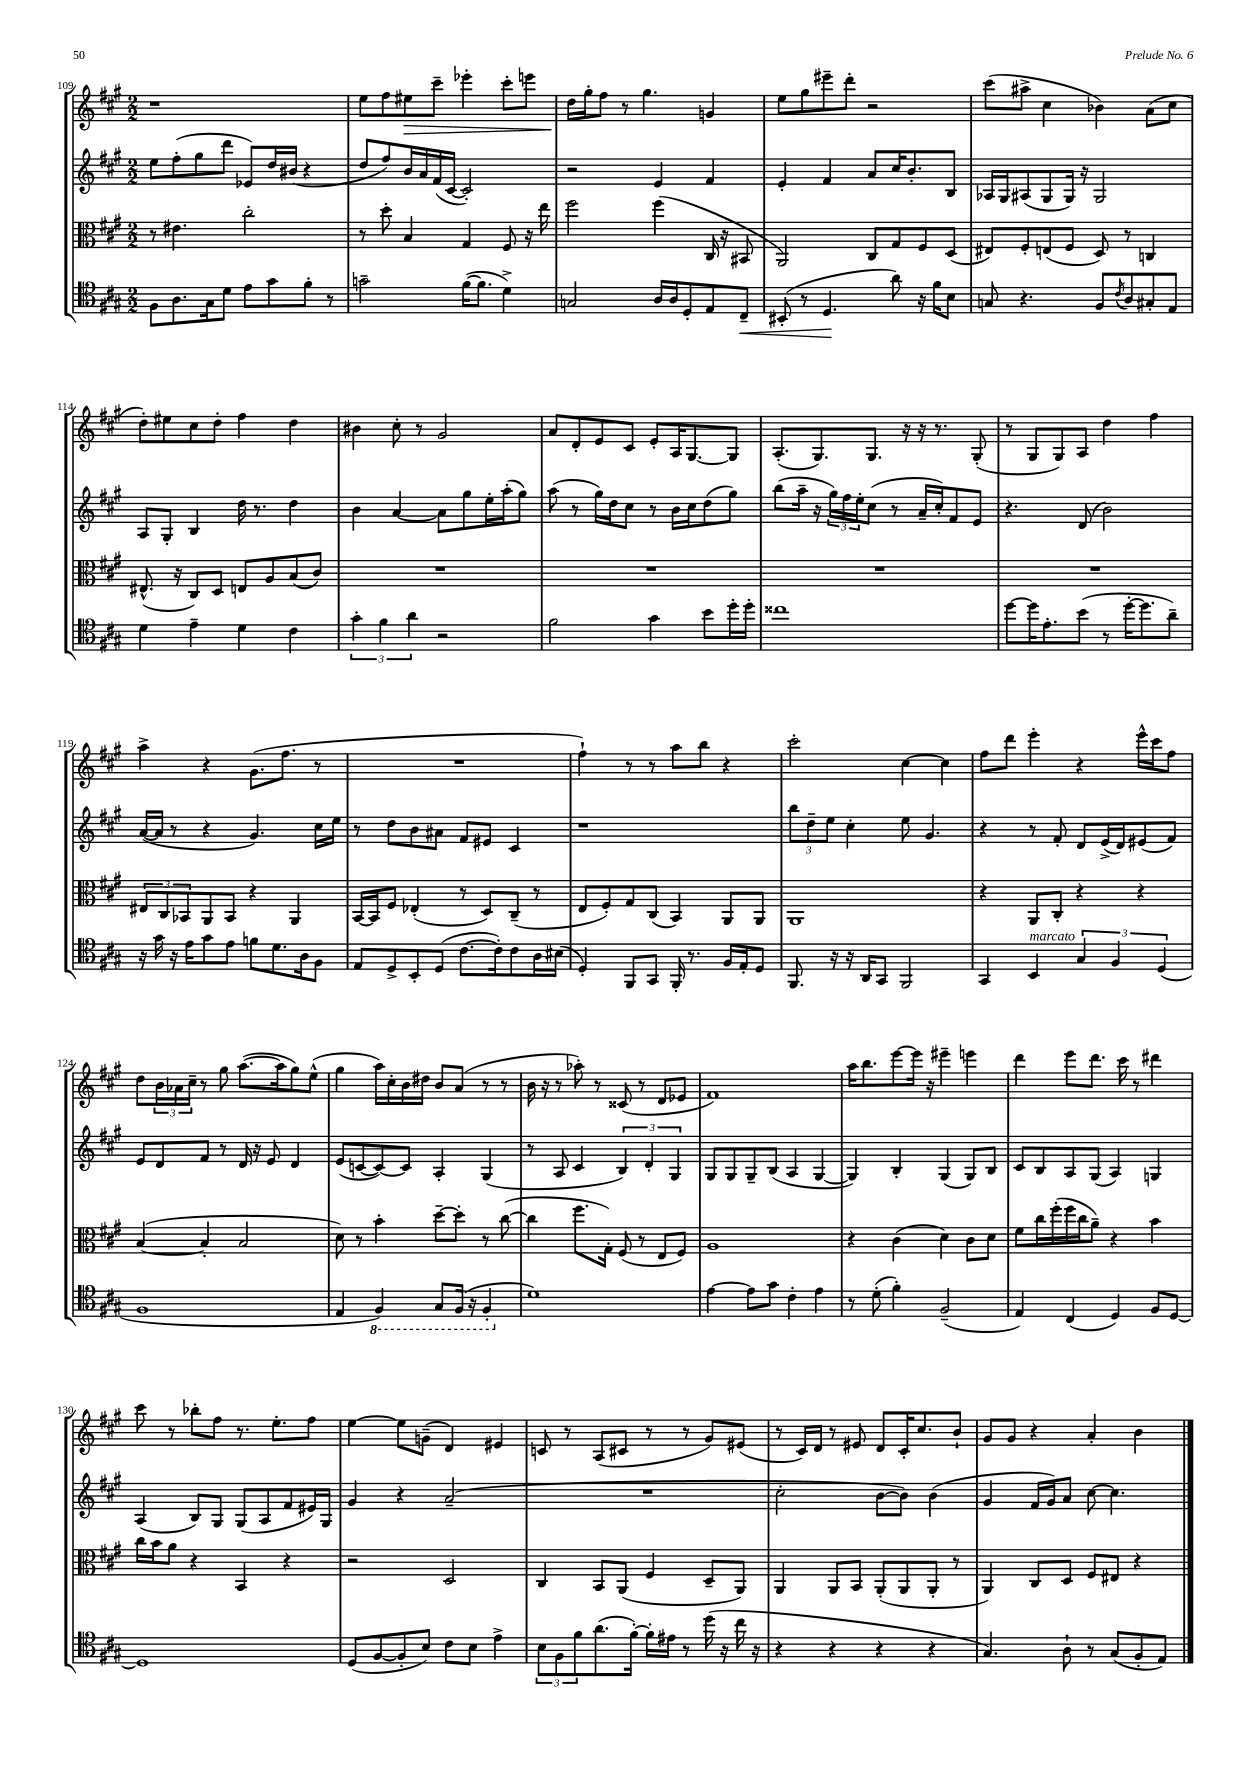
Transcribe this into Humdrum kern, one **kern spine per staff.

**kern	**kern	**kern	**kern
*staff4	*staff3	*staff2	*staff1
*clefC4	*clefC3	*clefG2	*clefG2
*k[f#c#g#]	*k[f#c#g#]	*k[f#c#g#]	*k[f#c#g#]
*M2/2	*M2/2	*M2/2	*M2/2
8F#\L	8r	8ee\L	1r
8.A\	4.e#\	(8ff#'\	.
.	.	8gg#\	.
16G#\k	.	.	.
8d\J	.	8ddd\J	.
8e\L	2cc#'\	8e-/L)	.
8g#\	.	16dd/L	.
.	.	(16b#/JJ	.
8f#'\J	.	4r	.
8r	.	.	.
=	=	=	=
2g~\	8r	8dd/L	8ee\L
.	8dd'\	8ff#/)	8ff#\
.	4B/	16b/L	8ee#\
.	.	16a/	.
.	.	(16f#/	8ccc#~\J
.	.	[16c#/JJ	.
([16f#\LK	4G#/	2c#'/])	4eee-'\
8.f#\]J	.	.	.
4d^\)	8F#/	.	8ccc#'\L
.	16r	.	8eee\J
.	16ee\	.	.
=	=	=	=
2G/	2ff#\	2r	16dd\LL
.	.	.	16gg#'\J
.	.	.	8ff#\J
.	.	.	8r
.	.	.	4.gg#\
16A/LL	(4ff#\	4e/	.
16A/J	.	.	.
8D'/	.	.	.
8E/	16C#/	4f#/	4g/
.	16r	.	.
8C#~/J	8BB#/	.	.
=	=	=	=
(8BB#'/	2AA/)	4e'/	8ee\L
8r	.	.	8gg#\
4.D/	.	4f#/	8eee#~\
.	.	.	8ddd'\J
.	8C#/L	8a/L	2r
8a\)	8G#/	16cc#/K	.
.	.	8.b'/	.
16r	8F#/	.	.
16f#\LK	.	.	.
8B\J	(8D/J	8B/J	.
=	=	=	=
8G/	8E#/L)	16A-/LL	(8ccc#\L
.	.	16G#/J	.
4.r	8F#'/	(8A#/	8aa#^\J
.	(8E/	8G#/	4cc#\
.	8F#/J	16G#/Jk)	.
.	.	16r	.
8F#/L	8D/)	2G#/	4b-\)
8qc#/	.	.	.
8A/	8r	.	.
8G#'/	4C/	.	(8a\L
8E/J	.	.	8cc#\J
=	=	=	=
4d\	(8.E#^^/	8A/L	8dd'\L)
.	.	8G#'/J	8ee#\
.	16r	.	.
4e~\	8C#/L)	4B/	8cc#\
.	8D/J	.	8dd'\J
4d\	8E/L	16dd\	4ff#\
.	.	8.r	.
.	8A/	.	.
4c#\	(8B/	4dd\	4dd\
.	8c#/J)	.	.
=	=	=	=
6g#'\	1r	4b\	4b#\
6f#\	.	.	.
.	.	[4a/	8cc#'\
6a\	.	.	.
.	.	.	8r
2r	.	8a\]L	2g#/
.	.	8gg#\	.
.	.	16ee'\L	.
.	.	(16aa'\J	.
.	.	8gg#\J)	.
=	=	=	=
2f#\	1r	(8aa\	8a/L
.	.	8r	8d'/
.	.	16gg#\LL)	8e/
.	.	16dd\J	.
.	.	8cc#\J	8c#/J
4g#\	.	8r	8e'/L
.	.	16b\LL	16A/K
.	.	16cc#\J	[8.G#/
8b\L	.	(8dd\	.
16dd'\L	.	8gg#\J)	8G#/]J
16dd'\JJ	.	.	.
=	=	=	=
1cc##	1r	(8bb\L	(8.A'/L
.	.	16aa~\Jk	.
.	.	16r	8.G#/)
.	.	24gg#\LL)	.
.	.	24ff#\	.
.	.	24ee'\J	.
.	.	(8cc#\J	8.G#/J
.	.	8r	.
.	.	.	16r
.	.	16a~/LL	16r
.	.	16cc#'/J)	8.r
.	.	8f#/	.
.	.	8e/J	(8G#'/
=	=	=	=
[8dd\L	1r	4.r	8r
16dd\]K	.	.	8G#/L
8.e'\	.	.	.
.	.	.	8G#/)
(8b\J	.	(8d/	8A/J
8r	.	2b\)	4dd\
[16dd'\LK	.	.	.
8.dd\]	.	.	.
.	.	.	4ff#\
8a~\J)	.	.	.
=	=	=	=
16r	12E#/L	([16a/LL	4aa^\
16g#\	.	16a/]JJ	.
.	12C#/	.	.
16r	.	8r	.
.	12BB-/	.	.
16e\LK	.	.	.
8g#\	8AA/	4r	4r
8e\J	8BB-/J	.	.
8f\L	4r	4.g#/)	(8.g#\L
8.d\	.	.	.
.	.	.	8.ff#\J
.	4AA/	.	.
16A\k	.	.	.
8F#\J	.	16cc#\LL	8r
.	.	16ee\JJ	.
=	=	=	=
8E/L	[16BB/LL	8r	1r
.	16BB/]J	.	.
8D^/	8F#/J	8dd\L	.
8BB'/	(4E-'/	8b\	.
(8D/J	.	8a#\J	.
[8.c#\L	8r	8f#/L	.
.	8D/L)	8e#/J	.
16c#'\]k)	.	.	.
8c#\	(8C#~/J	4c#/	.
16A\L	8r	.	.
(16B#\JJ	.	.	.
=	=	=	=
4D'/)	8E/L	1r	4ff#`\)
.	8F#'/)	.	.
8FF#/L	8G#/	.	8r
8GG#/J	(8C#/J	.	8r
16FF#'/	4BB/)	.	8aa\L
8.r	.	.	.
.	.	.	8bb\J
16F#/LL	8AA/L	.	4r
16E'/J	.	.	.
8D/J	8AA/J	.	.
=	=	=	=
8.FF#/	1AA	12bb\L	2ccc#'\
.	.	12dd~\	.
.	.	12ee\J	.
16r	.	.	.
16r	.	4cc#'\	.
16AA/LK	.	.	.
8GG#/J	.	.	.
2FF#/	.	8ee\	[4cc#\
.	.	4.g#/	.
.	.	.	4cc#\]
=	=	=	=
4GG#/	4r	4r	8ff#\L
.	.	.	8ddd\J
4BB/	8AA/L	8r	4eee'\
.	8C#'/J	8f#'/	.
6G#/	4r	8d/L	4r
.	.	(16e^/L	.
6F#/	.	.	.
.	.	16d/J)	.
.	4r	(8e#/	16eee^^\LL
.	.	.	16ccc#\J
(6D/	.	.	.
.	.	8f#/J)	8ff#\J
=	=	=	=
1F#	([4B/	8e/L	8dd\L
.	.	8d/	24b\L
.	.	.	24a-\
.	.	.	24cc#~\JJ
.	4B'/]	8f#/J	8r
.	.	8r	8gg#\
.	2B/	16d/	([8.aa\L
.	.	16r	.
.	.	8e/	.
.	.	.	16aa\]k
.	.	4d/	8gg#\)
.	.	.	(8ee^^\J
=	=	=	=
4E/	8d\)	(8e/L	4gg#\
.	8r	[8c/	.
4FF#/)	4b'\	8c/_)	16aa\LL)
.	.	.	16cc#'\
.	.	8c/]J	16b\
.	.	.	16dd#\JJ
8GG#/L	[8dd~\L	4A'/	8b/L
(16FF#/Jk	8dd'\]J	.	(8a/J
16r	.	.	.
4FF#'/	8r	(4G#/	8r
.	([8cc#\	.	8r
=	=	=	=
1d)	4cc#\]	8r	16b\
.	.	.	16r
.	.	8A/	8r
.	8.ff#\L	4c#/	8aa-'\)
.	.	.	8r
.	16G#'\Jk)	.	.
.	(8F#/	6B/)	(8c##/
.	8r	.	8r
.	.	6d'/	.
.	8E/L	.	8d/L
.	.	6G#/	.
.	8F#/J)	.	8e-/J
=	=	=	=
[4e\	1A	8G#/L	1f#)
.	.	8G#/	.
8e\]L	.	8G#~/	.
8g#\J	.	(8B/J	.
4c#'\	.	4A/	.
4e\	.	[4G#/	.
=	=	=	=
8r	4r	4G#/])	16aa\LK
.	.	.	8.bb\
(8d'\	.	.	.
4f#'\)	(4c#\	4B'/	[8eee\
.	.	.	16eee\]Jk
.	.	.	16r
(2F#~/	4d\)	(4G#/	4eee#~\
.	8c#\L	8G#/L)	4eee\
.	8d\J	8B/J	.
=	=	=	=
4E/)	8f#\L	8c#/L	4ddd\
.	16cc#\L	8B/	.
.	(16ff#'\	.	.
(4C#/	16ff#\	8A/	8eee\L
.	16cc#\J	.	.
.	8a~\J)	(8G#/J	8.ddd\J
4D/)	4r	4A/)	.
.	.	.	16ccc#\
.	.	.	8r
8F#/L	4b\	4G/	4ddd#\
[8D/J	.	.	.
=	=	=	=
1D]	16cc#\LL	(4A/	8ccc#\
.	16b\J	.	.
.	8a\J	.	8r
.	4r	8B/L)	8bb-'\L
.	.	8G#/J	8ff#\J
.	4BB/	(8G#/L	8.r
.	.	8A/	.
.	.	.	8.ee'\L
.	4r	8f#/	.
.	.	16e#/L)	8ff#\J
.	.	16G#/JJ	.
=	=	=	=
(8D/L	2r	4g#/	[4ee\
[8F#/	.	.	.
8F#'/]	.	4r	8ee\]L
8B/J)	.	.	(8g~\J
8c#\L	2D/	(2a~/	4d/)
8B\J	.	.	.
4e^\	.	.	4e#/
=	=	=	=
12B\L	4C#/	1r	8c/
12F#\	.	.	.
.	.	.	8r
12f#\	.	.	.
(8.a\	8BB/L	.	(8A/L
.	(8AA/J	.	8c#/J
[16f#'\Jk)	.	.	.
16f#'\]LL	4F#/	.	8r
16e#\JJ	.	.	.
8r	.	.	8r
(16dd\	8D~/L	.	8g#/L)
16r	.	.	.
16cc#\	8AA/J)	.	(8e#/J
16r	.	.	.
=	=	=	=
4r	4AA/	2cc#'\	8r
.	.	.	16c#/LL)
.	.	.	16d/JJ
4r	8AA/L	.	8r
.	8BB/J	.	8e#/
4r	(8AA'/L	[8b\L	8d/L
.	8AA/	8b\]J)	16c#'/K
.	.	.	8.cc#/
4r	8AA'/J	(4b\	.
.	8r	.	8b`/J
=	=	=	=
4.G#/)	4AA/)	4g#/	8g#/L
.	.	.	8g#/J
.	8C#/L	16f#/LL	4r
.	.	16g#/J)	.
8A`\	8D/J	8a/J	.
8r	8F#/L	[8cc#\	4a'/
(8G#/L	8E#/J	4.cc#\]	.
8F#'/	4r	.	4b\
8E/J)	.	.	.
==	==	==	==
*-	*-	*-	*-
